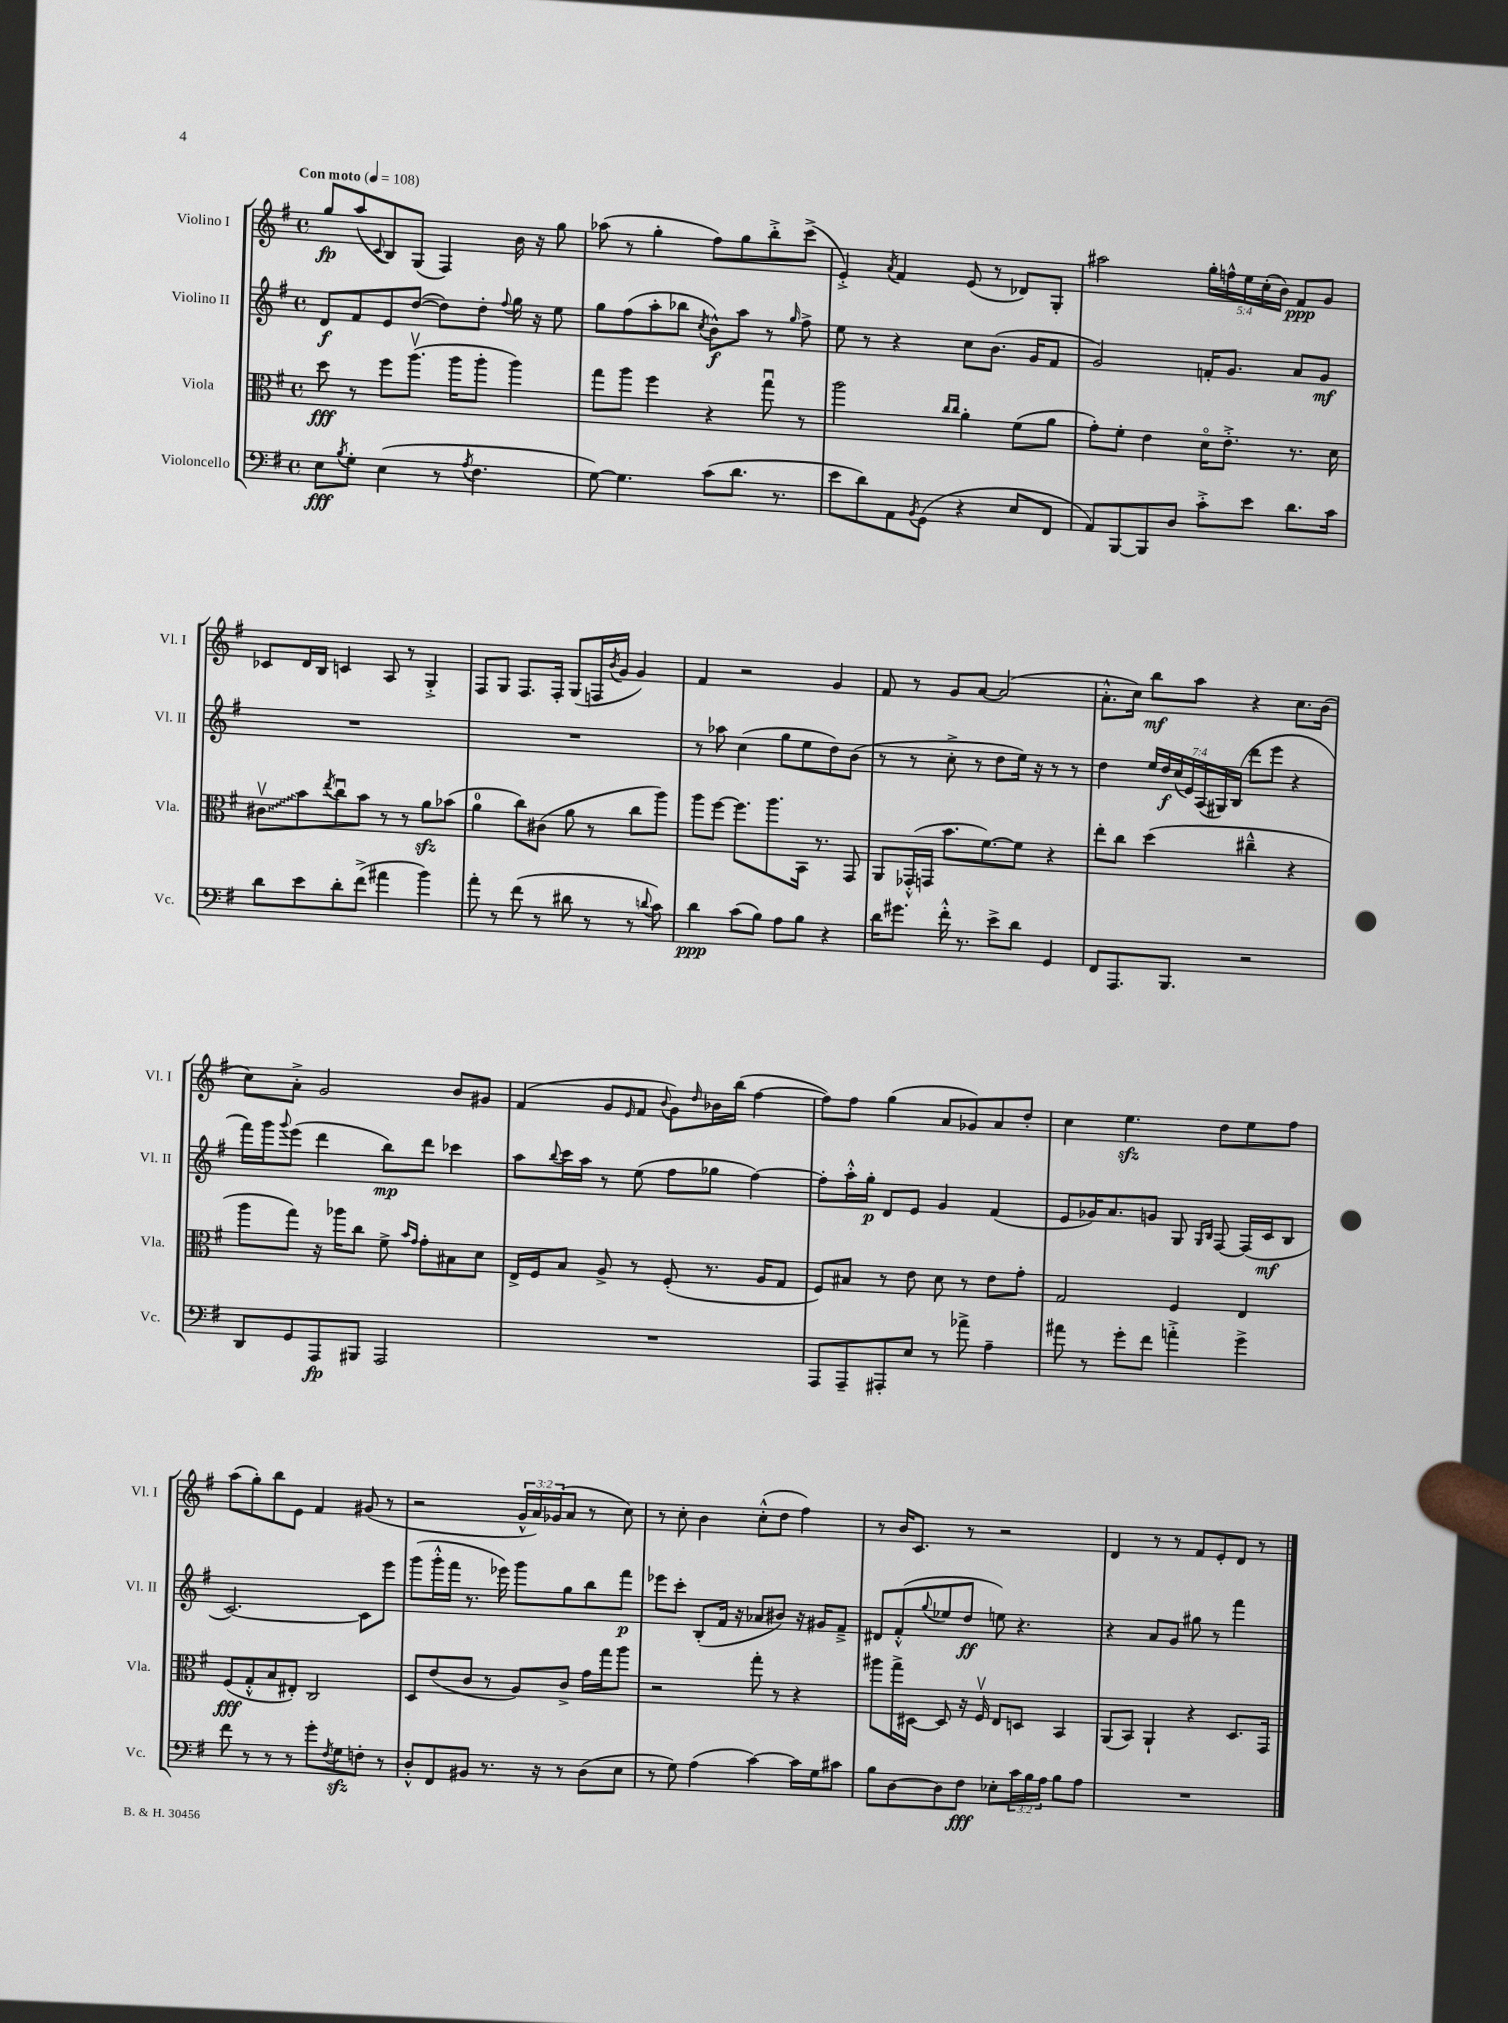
<<
\new StaffGroup <<
\new Staff = "s0" \with { instrumentName = "Violino I" shortInstrumentName = "Vl. I" } {
    \clef treble \key g \major \defaultTimeSignature \time 4/4 \override Staff.TupletNumber.text = #tuplet-number::calc-fraction-text \tempo "Con moto" 4 = 108
    g''8\fp a''8( \appoggiatura { c'8 } b8) g8( fis4) b'16 r16 g''8 |
    aes''8( r8 g''4-. fis''8) g''8 b''8-.-> c'''8->( |
    e'4-.->) \acciaccatura { a'8 } fis'4 e'8( r8 des'8) g8-. |
    ais''2 \tuplet 5/4 { g''16-. f''16-^ e''16 c''16-.( b'16) } fis'8\ppp g'8 |
    ces'8 d'16 b16 c'4 a8 r8 g4-.-> |
    fis8 g8 fis8. fis16-. g8( f16 \acciaccatura { b'8 } g'16 g'4) |
    fis'4 r2 g'4 |
    fis'8 r8 g'8 a'8~ a'2( |
    a'8.-.-^ c''16) b''8\mf a''8 r4 c''8. b'16( |
    c''8) a'8-.-> g'2 b'8 gis'8 |
    fis'4( g'8 \grace { e'16 } fis'8 \appoggiatura { b'8 } g'8) \grace { d''16 } bes'16 b''16( fis''4~ |
    fis''8) fis''8 g''4( a'8 ges'8) a'8 d''8-. |
    c''4 e''4.\sfz d''8 e''8 fis''8 |
    a''8( g''8-.) b''8 e'8 fis'4 gis'8( r8 |
    r2 \tuplet 3/2 { g'16-^ a'16) ges'16( } a'8 r8 c''8) |
    r8 c''8-. b'4 c''8-.-^( d''8 fis''4) |
    r8 b'16 c'8. r8 r2 |
    d'4 r8 r8 fis'8 e'8-. d'8 r8 \bar "|." |
}
\new Staff = "s1" \with { instrumentName = "Violino II" shortInstrumentName = "Vl. II" } {
    \clef treble \key g \major \defaultTimeSignature \time 4/4 \override Staff.TupletNumber.text = #tuplet-number::calc-fraction-text
    d'8\f fis'8 e'8 d''8~( d''8) d''8-. \appoggiatura { fis''8 } g''16 r16 e''8 |
    g''8 fis''8( a''8-. bes''8 \acciaccatura { c''8 } b'8-^\f) a''8 r8 \grace { g''16 } fis''8-> |
    e''8 r8 r4 c''8 b'8.( g'16 fis'8 |
    g'2) f'16-. g'8. a'8 g'8\mf |
    R1 |
    R1 |
    r8 aes''8 c''4( g''8 e''8 d''8) b'8( |
    r8 r8 c''8-.-> r8 d''8 e''16) r16 r8 r8 |
    d''4 \tuplet 7/4 { e''16 d''16\f c''16( e'16) a16( gis16) b16( } d'''8 e'''8 r4 |
    fis'''16) g'''16 \appoggiatura { g'''8 } e'''8( d'''4 b''8\mp) d'''8 ces'''4 |
    a''8 \appoggiatura { b''8 } c'''16 a''16 r8 e''8( fis''8 ges''8 fis''4~) |
    fis''8-. a''16-.-^ g''16-.\p d'8 e'8 g'4 fis'4( |
    e'8 ges'16) a'8. g'8 g8 \grace { g16 b16 } fis8~ fis16( c'16\mf b8 |
    c'2.~) c'8 e'''8 |
    g'''8( g'''16-.-^ fis'''16 r8. ees'''16) g'''8 g''8 b''8 fis'''8\p |
    ees'''8 c'''8-. b8-.( fis'16 r16 aes'8 bis'8) r16 gis'16 fis'8---> |
    dis'8 fis'8-.-^( \appoggiatura { g''8 } ees''8 d''8\ff e''8) r4. |
    r4 a'8 g'8 gis''8 r8 fis'''4 \bar "|." |
}
\new Staff = "s2" \with { instrumentName = "Viola" shortInstrumentName = "Vla." } {
    \clef alto \key g \major \defaultTimeSignature \time 4/4
    d''8\fff r8 fis''8 a''8.\upbow( a''16 a''8-. a''4) |
    g''8 a''8 fis''4 r4 g''8\downbow r8 |
    a''2 \grace { c''16 c''16 } a'4-. fis'8( a'8 |
    g'8-.) fis'8-. e'4 d'16\flageolet e'8.-.-> r8. d'16 |
    \once \override Glissando.style = #'zigzag cis'8\upbow\glissando b'8 \acciaccatura { e''8 } c''8\downbow b'8 r8 r8 a'8\sfz bes'8( |
    a'4-0 c''8) cis'8( a'8 r8 c''8 a''8) |
    a''8 fis''8~ fis''8. a''8. b,16 r8. g,8 |
    a,8 ges,16-.-^( g,16 b'8. fis'8.~) fis'8 r4 |
    e''8-. c''8 d''4( cis''4---^ r4 |
    a''8 g''8) r16 aes''16 c''8 fis'8-> \grace { b'16 g'16 } g'8-. bis8 d'8 |
    e16-> fis16 b8 a8-> r8 fis8-.( r8. a16 g8 |
    fis8) bis8 r8 e'8 d'8 r8 e'8 g'8-. |
    g2 fis4 e4 |
    fis8\fff( g8-.-^ b8 eis8-.) c2 |
    d8 e'8( c'8 r8 a8) c'8-> g'16 g''16 a''8 |
    r2 g''8-. r8 r4 |
    ais''8 g''16-> dis16~ dis8 r16 fis16\upbow e8 d8 b,4 |
    a,8( b,8) a,4-! r4 d8. g,16 \bar "|." |
}
\new Staff = "s3" \with { instrumentName = "Violoncello" shortInstrumentName = "Vc." } {
    \clef bass \key g \major \defaultTimeSignature \time 4/4 \override Staff.TupletNumber.text = #tuplet-number::calc-fraction-text
    e8\fff \acciaccatura { b8 } g8-. e4( r8 \acciaccatura { a8 } fis4. |
    g8~) g4. c'8( d'8. r8. |
    e'8 d'8) a,8 \acciaccatura { b,8 } g,8( r4 e8 fis,8 |
    a,8) b,,8~ b,,8 d8 c'8-.-> e'8 d'8. c'16 |
    d'8 e'8 d'8-. fis'8->( ais'4 b'4) |
    a'8-. r8 fis'8( r8 dis'8 r8 r8 \appoggiatura { d'8 } c'8) |
    d'4\ppp c'8( b8) a8 b8 r4 |
    d'16 gis'8. fis'16-.-^ r8. e'8-> d'8 g,4 |
    fis,8 a,,8. b,,8. r2 |
    d,8 g,8 a,,8\fp bis,,8 a,,2 |
    R1 |
    a,,8 a,,8-- ais,,8-. e8 r8 aes'8-> a4-- |
    ais'8 r8 g'8-. fis'8 a'4-.-> g'4-> |
    fis'8 r8 r8 r8 g'8-. \acciaccatura { fis8 } g8\sfz f8-. r8 |
    d8-.-^ fis,8 bis,8 r8. r16 r8 d8( e8 |
    r8 g8) a4( c'4~) c'16 g16 cis'8 |
    b8 d8~ d8 fis8\fff ees8-. \tuplet 3/2 { c'16 b16 a16 } b8 a8 |
    R1 \bar "|." |
}
>>
>>
\layout { \context { \Score \remove "Bar_number_engraver" } }
